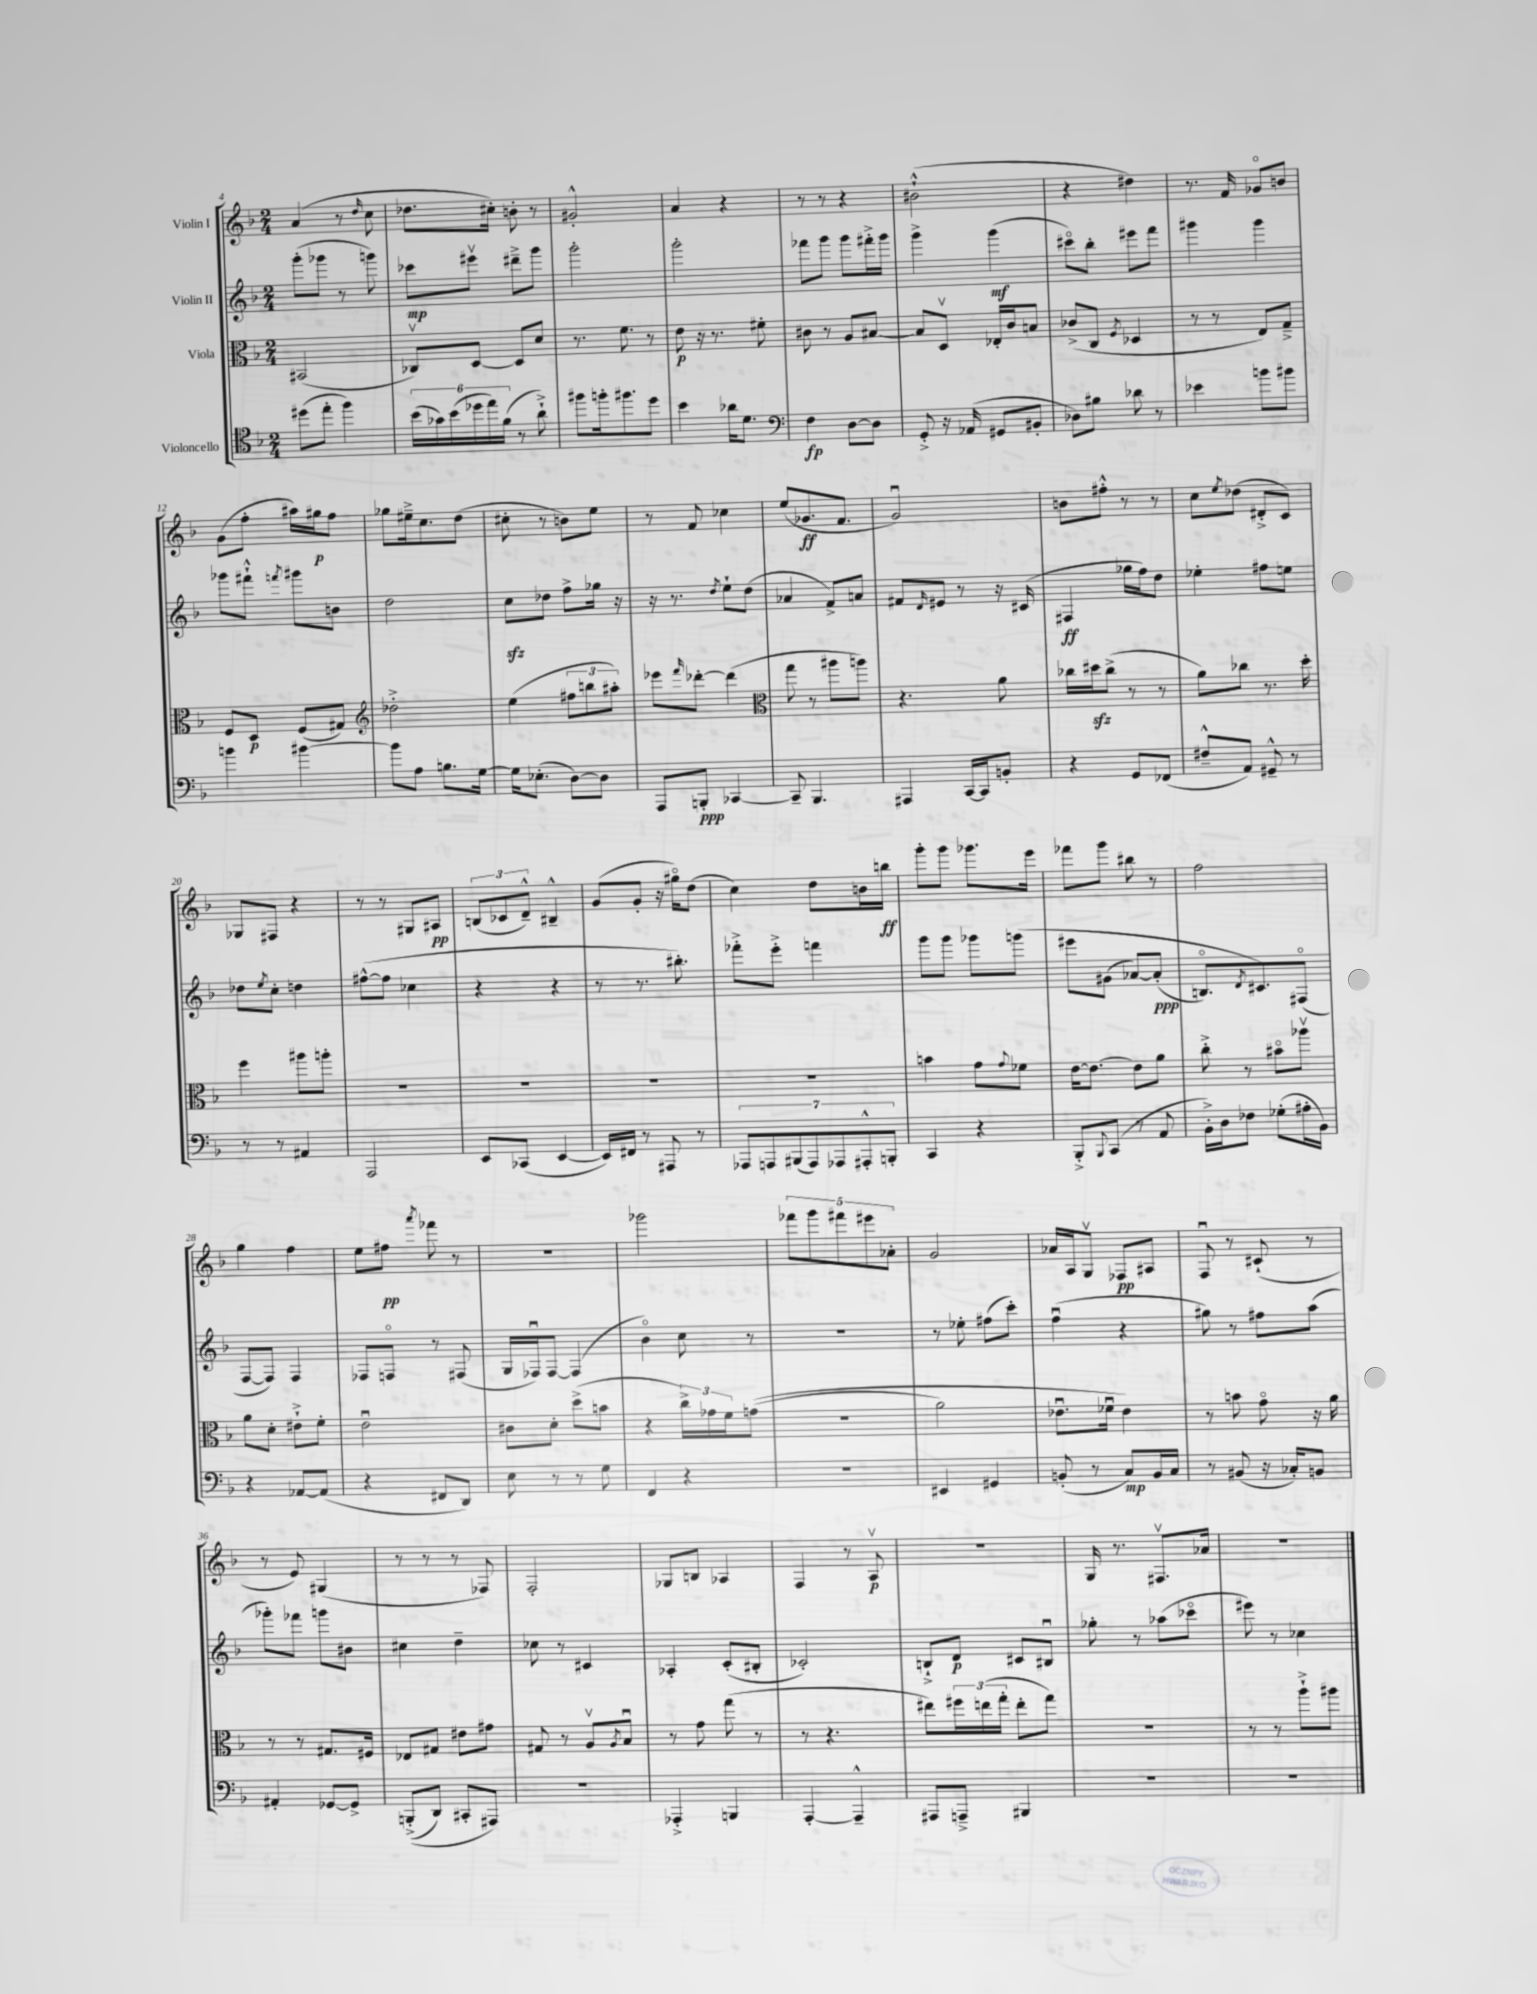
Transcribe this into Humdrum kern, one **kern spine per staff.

**kern	**dynam	**kern	**dynam	**kern	**dynam	**kern	**dynam
*part4	*part4	*part3	*part3	*part2	*part2	*part1	*part1
*staff4	*staff4	*staff3	*staff3	*staff2	*staff2	*staff1	*staff1
*I"Violoncello	*	*I"Viola	*	*I"Violin II	*	*I"Violin I	*
*clefC4	*	*clefC3	*	*clefG2	*	*clefG2	*
*k[b-]	*	*k[b-]	*	*k[b-]	*	*k[b-]	*
*M2/4	*	*M2/4	*	*M2/4	*	*M2/4	*
=4	=4	=4	=4	=4	=4	=4	=4
(8dd#X\L	.	(2BB#X/	.	(8ggg'\L	.	(4a/	.
8ee'\J	.	.	.	8ggg-X\J	.	.	.
4ff\)	.	.	.	8r	.	8r	.
.	.	.	.	.	.	16qqdd/	.
.	.	.	.	8gggn\)	.	8cc\	.
=5	=5	=5	=5	=5	=5	=5	=5
(24b-\LL	.	8C-Xv/L)	.	8ccc-X\L	mp	8.dd-X\L	.
24g-X\)	.	.	.	.	.	.	.
(24b-\	.	.	.	.	.	.	.
24dd-X\	.	[8D/J	.	8eee#Xv\J	.	.	.
24ee\)	.	.	.	.	.	.	.
.	.	.	.	.	.	16cc#X'\Jk)	.
(24f\JJ	.	.	.	.	.	.	.
8r	.	8D/L]	.	8ddd#X~^\L	.	8bn'\	.
8a`^\)	.	8d/J	.	8ggg\J	.	8r	.
=6	=6	=6	=6	=6	=6	=6	=6
8ff#X\L	.	8.r	.	2ggg'\	.	2g#X'^^/	.
16ffn'\k	.	.	.	.	.	.	.
8.ff#X\	.	8.f\	.	.	.	.	.
8dd\J	.	8r	.	.	.	.	.
=7	=7	=7	=7	=7	=7	=7	=7
4b-\	.	8e\	p	2ggg'\	.	4a/	.
.	.	16r	.	.	.	.	.
.	.	8.r	.	.	.	.	.
16a-X\KL	.	.	.	.	.	4r	.
8.d\J	.	.	.	.	.	.	.
.	.	8f#X'\	.	.	.	.	.
=8	=8	=8	=8	=8	=8	=8	=8
*clefF4	*	*	*	*	*	*	*
4F\	fp	8c#X\	.	8fff-X\L	.	8r	.
.	.	8r	.	8ggg\J	.	8r	.
[8D\L	.	8A/L	.	8ggg\L	.	4r	.
8D\J]	.	[8B#X/J	.	16fff#X'^\L	.	.	.
.	.	.	.	16ggg\JJ	.	.	.
=9	=9	=9	=9	=9	=9	=9	=9
8GG'^/	.	8B#/L]	.	4ggg^\	.	(2b#X`^^\	.
16r	.	8Dv/J	.	.	.	.	.
(16AA-X/	.	.	.	.	.	.	.
8GG#X/L	.	16E-X'/LL	.	(4ggg\	mf	.	.
.	.	16c/J	.	.	.	.	.
8BB#X'/J	.	8Bn/J	.	.	.	.	.
=10	=10	=10	=10	=10	=10	=10	=10
8D-X\L)	.	(8c-X^/L	.	8ccc#X\L)	.	4r	.
8B#X\J	.	8C/J	.	8bb-'\J	.	.	.
.	.	8qF/	.	.	.	.	.
8d-X\	.	4D-X/	.	8eee#X\L	.	4dd#X\)	.
8r	.	.	.	8fff\J	.	.	.
=11	=11	=11	=11	=11	=11	=11	=11
4e-X\	.	8r	.	4ggg#X\	.	8.r	.
.	.	8r	.	.	.	.	.
.	.	.	.	.	.	16f/	.
8bn\L	.	8E/L)	.	4ggg#\	.	8g-X/L	.
8b#X\J	.	8G~^/J	.	.	.	8bn/J	.
!!LO:LB:g=z
=12	=12	=12	=12	=12	=12	=12	=12
4bn\	.	8F/L	.	8ggg-X\L	.	(8g\L	.
.	.	8D/J	p	8fff#X`^^\J	.	8ff'\J	.
.	.	.	.	8qfffn/	.	.	.
[4b#X\	.	(8F/L	.	8ggg#X\L	.	16aa#X\LL)	.
.	.	.	.	.	.	16gg#X\J	p
.	.	8G#X/J)	.	8bn\J	.	8ff\J	.
=13	=13	=13	=13	=13	=13	=13	=13
*	*	*clefG2	*	*	*	*	*
8b#\L]	.	2dd-X'^\	.	2dd\	.	8gg-X\L	.
8A\J	.	.	.	.	.	16ee#X~^\k	.
.	.	.	.	.	.	8.cc\	.
8.Bn\L	.	.	.	.	.	.	.
.	.	.	.	.	.	(8dd\J	.
[16G\Jk	.	.	.	.	.	.	.
=14	=14	=14	=14	=14	=14	=14	=14
16G\KL]	.	(4ee\	.	8cczz\L	.	8cc#X'\	.
(8.E-X'\J	.	.	.	.	.	.	.
.	.	.	.	8dd-X\J	.	8r	.
[8D\L)	.	12ff#X\L	.	8ff^\L	.	8bn\L)	.
.	.	12bbn\	.	.	.	.	.
8D\J]	.	.	.	16gg-X\Jk	.	8ee\J	.
.	.	12aa#X'\J)	.	.	.	.	.
.	.	.	.	16r	.	.	.
=15	=15	=15	=15	=15	=15	=15	=15
8AAA/L	.	8eee-X\L	.	16r	.	8r	.
.	.	.	.	8.r	.	.	.
.	.	16qqfff/	.	.	.	.	.
8BBBn'/J	ppp	[8ddd-X'\J	.	.	.	8f/	.
.	.	.	.	8qdd/	.	.	.
[4CC-X/	.	(4ddd-\]	.	8ee`\L	.	4cc-X\	.
.	.	.	.	(8dd\J	.	.	.
=16	=16	=16	=16	=16	=16	=16	=16
*	*	*clefC3	*	*	*	*	*
8CC-~/]	.	8gg\	.	4a-X/	.	(8ee/L	.
4.BBB-/	.	8r	.	.	.	8.g-X/	ff
.	.	8aa#X\L	.	8f^/L)	.	.	.
.	.	.	.	.	.	8.f/J	.
.	.	8aan\J)	.	8an/J	.	.	.
=17	=17	=17	=17	=17	=17	=17	=17
4AAA#X/	.	4.r	.	8f#X/L	.	2gu/)	.
.	.	.	.	16qqd/	.	.	.
.	.	.	.	8e#X/J	.	.	.
[16CC/LL	.	.	.	8r	.	.	.
16CC/J]	.	.	.	.	.	.	.
8BBn'/J	.	8a\	.	16r	.	.	.
.	.	.	.	(16c#X/	.	.	.
=18	=18	=18	=18	=18	=18	=18	=18
4r	.	16cc-X\LL	.	4F#X/	ff	8bn\L	.
.	.	16dd#Xzz\J	.	.	.	.	.
.	.	(8cc-^\J	.	.	.	8ff#X'^^\J	.
8GG/L	.	8r	.	16gg-X\LL	.	8r	.
.	.	.	.	16ff\J)	.	.	.
(8FF-X/J	.	8r	.	8dd\J	.	8r	.
=19	=19	=19	=19	=19	=19	=19	=19
8F#X~^^/L	.	8a\L)	.	4ee-X'\	.	8cc\L	.
.	.	.	.	.	.	8qee/	.
8AA/J)	.	8cc-X\J	.	.	.	(8dd-X\J	.
8GG#X~^^/	.	8.r	.	8ff#X\L	.	8d#X'^/L	.
8r	.	.	.	8een\J	.	8c/J)	.
.	.	16dd'\	.	.	.	.	.
!!LO:LB:g=z
=20	=20	=20	=20	=20	=20	=20	=20
8r	.	4ff\	.	8dd-X\L	.	8G-X/L	.
.	.	.	.	8qee/	.	.	.
8r	.	.	.	8cc'\J	.	8F#X/J	.
4AA#X/	.	8aa#X\L	.	4ddn\	.	4r	.
.	.	8aan'\J	.	.	.	.	.
=21	=21	=21	=21	=21	=21	=21	=21
2AAA/	.	2r	.	([8ff#X^^\L	.	8r	.
.	.	.	.	8ff#\J]	.	8r	.
.	.	.	.	4cc-X\	.	8G#X/L	.
.	.	.	.	.	.	8A#X/J	pp
=22	=22	=22	=22	=22	=22	=22	=22
8EE/L	.	2r	.	4r	.	(12Bn/L	.
.	.	.	.	.	.	12c-X/	.
(8CC-X/J	.	.	.	.	.	.	.
.	.	.	.	.	.	12d~^^/J)	.
[4EE/	.	.	.	4r	.	4B#X~^^/	.
=23	=23	=23	=23	=23	=23	=23	=23
16EE/LL])	.	2r	.	8r	.	(8g/L	.
16FF#X/JJ	.	.	.	.	.	.	.
8r	.	.	.	8.r	.	8g'/J	.
8AAA#X/	.	.	.	.	.	16r	.
.	.	.	.	8.bb#X'\)	.	16gg#X\KL)	.
8r	.	.	.	.	.	(8dd\J	.
=24	=24	=24	=24	=24	=24	=24	=24
14AAA-X/L	.	2r	.	8fff-X'^\L	.	4cc\)	.
14AAAn/	.	.	.	.	.	.	.
.	.	.	.	8eee'^\J	.	.	.
(14BBB#X/	.	.	.	.	.	.	.
14AAA/)	.	.	.	.	.	.	.
.	.	.	.	4fffn\	.	8dd\L	.
14AAA-X/	.	.	.	.	.	.	.
14AAA#X'^^/	.	.	.	.	.	.	.
.	.	.	.	.	.	16bn\L	.
14BBBn'/J	.	.	.	.	.	.	.
.	.	.	.	.	.	16bbn\JJ	ff
=25	=25	=25	=25	=25	=25	=25	=25
4CC/	.	4bn\	.	8ggg\L	.	8ggg'\L	.
.	.	.	.	8ggg\J	.	8ggg\J	.
4r	.	8g\L	.	8ggg-X\L	.	8.ggg-X\L	.
.	.	8qqg/	.	.	.	.	.
.	.	8f-X\J	.	(8gggn\J	.	.	.
.	.	.	.	.	.	16eee\Jk	.
=26	=26	=26	=26	=26	=26	=26	=26
8BBB-'^/L	.	[16e\KL	.	8eee#X\L	.	8fff-X\L	.
.	.	8.e\J_	.	.	.	.	.
8qqBBB-/	.	.	.	.	.	.	.
(8CC/J	.	.	.	(8g#X\J	.	8ggg\J	.
8r	.	8e\L]	.	[8a-X/L)	.	8bb#X\	.
8AA/	.	8a\J	.	(8a-'/J]	ppp	8r	.
=27	=27	=27	=27	=27	=27	=27	=27
16BB-'^\LL)	.	8cc'^\	.	8.Bn/L)	.	2ff\	.
16D\J	.	.	.	.	.	.	.
8F-X\J	.	8r	.	.	.	.	.
.	.	.	.	8qd/	.	.	.
.	.	.	.	8.c#X/)	.	.	.
(8G-X'\L	.	8b#X\L	.	.	.	.	.
16A#X'\L	.	8aa-Xv\J	.	(8F#X/J	.	.	.
16BB-\JJ)	.	.	.	.	.	.	.
!!LO:LB:g=z
=28	=28	=28	=28	=28	=28	=28	=28
4r	.	8a\L	.	[8F/L	.	4gg\	.
.	.	8d'\J	.	8F/J])	.	.	.
[8AA-X/L	.	8e#X`^\L	.	4F/	.	4ff\	.
(8AA-/J]	.	8f'\J	.	.	.	.	.
=29	=29	=29	=29	=29	=29	=29	=29
4r	.	2eu\	.	8F-X/L	.	8ee\L	.
.	.	.	.	8Fn/J	.	8ff#X\J	pp
.	.	.	.	.	.	8qaaa/	.
8FF#X/L	.	.	.	8r	.	8fff-X\	.
8DD/J)	.	.	.	(8F#X/	.	8r	.
=30	=30	=30	=30	=30	=30	=30	=30
8E\	.	8c#X\L	.	16G/LL	.	2r	.
.	.	.	.	16F-Xu/J)	.	.	.
8r	.	8d'\J	.	[8F-/J	.	.	.
8r	.	(8dd^\L	.	(4F-/]	.	.	.
8G\	.	8bn\J	.	.	.	.	.
=31	=31	=31	=31	=31	=31	=31	=31
4FF/	.	4r	.	4b-\)	.	2ggg-X\	.
4r	.	24cc^\LL)	.	8cc\	.	.	.
.	.	24g-X\	.	.	.	.	.
.	.	24f\J	.	.	.	.	.
.	.	((8gn\J	.	8r	.	.	.
=32	=32	=32	=32	=32	=32	=32	=32
2r	.	2r	.	2r	.	10fff-X\L	.
.	.	.	.	.	.	10ggg\	.
.	.	.	.	.	.	10fff#X\	.
.	.	.	.	.	.	10eee#X\	.
.	.	.	.	.	.	10a-X'\J	.
=33	=33	=33	=33	=33	=33	=33	=33
4EE#X/	.	2a\)	.	8r	.	2g/	.
.	.	.	.	8ee-X'\	.	.	.
4GG#X/	.	.	.	(8ff#X\L	.	.	.
.	.	.	.	8ccc'\J)	.	.	.
=34	=34	=34	=34	=34	=34	=34	=34
(8BBn'/	.	8.e-Xu\L	.	(4ffu\	.	16a-X/LL	.
.	.	.	.	.	.	16A/J	.
8r	.	.	.	.	.	8Gv/J	.
.	.	16f-Xu\Jk	.	.	.	.	.
8C/L)	mp	4e-\)	.	4r	.	8F-X/L	pp
16BB/L	.	.	.	.	.	8A#X/J	.
16C/JJ	.	.	.	.	.	.	.
=35	=35	=35	=35	=35	=35	=35	=35
8r	.	8r	.	8gg#X\)	.	8Fu/	.
(8BB#X/	.	8bn\	.	8r	.	8r	.
16r	.	8g\	.	8ff#X\L	.	(8c#X`/	.
16C-X'/KL)	.	.	.	.	.	.	.
8BBn/J	.	16r	.	(8aa\J	.	8r	.
.	.	16a\	.	.	.	.	.
!!LO:LB:g=z
=36	=36	=36	=36	=36	=36	=36	=36
4AA#X'/	.	8r	.	8ggg-X'\L)	.	8r	.
.	.	8r	.	8fff-X\J	.	8e/)	.
[8GG-X/L	.	8.G#X/L	.	8gggn\L	.	(4G#X/	.
8GG-^/J]	.	.	.	8b#X\J	.	.	.
.	.	16F#X/Jk	.	.	.	.	.
=37	=37	=37	=37	=37	=37	=37	=37
((8BBBn'^/L	.	8E-X/L	.	4cc#X\	.	8r	.
8DD/J)	.	8G#X/J	.	.	.	8r	.
8CC#X'/L	.	8e#X\L	.	4dd~\	.	8r	.
8AAA#X/J)	.	8g#X\J	.	.	.	8F-X/)	.
=38	=38	=38	=38	=38	=38	=38	=38
2r	.	8G#X/	.	8cc-X\	.	2F'/	.
.	.	8r	.	8r	.	.	.
.	.	8Av/L	.	4c#X/	.	.	.
.	.	8qA/	.	.	.	.	.
.	.	8B-u/J	.	.	.	.	.
=39	=39	=39	=39	=39	=39	=39	=39
4AAA-X'^/	.	8r	.	4A-X'/	.	8G-X/L	.
.	.	8g\	.	.	.	8Bn/J	.
4BBBn/	.	(8gg\	.	(8c'/L	.	4A-X/	.
.	.	8r	.	8B#X'/J	.	.	.
=40	=40	=40	=40	=40	=40	=40	=40
[4AAA'/	.	8r	.	2c-X'/)	.	4F/	.
.	.	4.r	.	.	.	.	.
4AAA~^^/]	.	.	.	.	.	8r	.
.	.	.	.	.	.	8Av/	p
=41	=41	=41	=41	=41	=41	=41	=41
8AAA#X/L	.	8ee#X\L)	.	8Bn`^/L	.	2r	.
8AAAn~^/J	.	24ff#X\L	.	8d/J	p	.	.
.	.	(24een\	.	.	.	.	.
.	.	24gg'\JJ	.	.	.	.	.
4BBB#X/	.	8ee'\L	.	8c#X/L	.	.	.
.	.	8gg\J)	.	8B#Xu/J	.	.	.
=42	=42	=42	=42	=42	=42	=42	=42
2r	.	2r	.	8gg-X'\	.	16G/	.
.	.	.	.	.	.	8.r	.
.	.	.	.	8r	.	.	.
.	.	.	.	(8aa-X\L	.	8.F#Xv/L	.
.	.	.	.	8ccc-X\J	.	.	.
.	.	.	.	.	.	16a-X/Jk	.
=43	=43	=43	=43	=43	=43	=43	=43
2r	.	8r	.	8eee#X\)	.	2r	.
.	.	8r	.	8r	.	.	.
.	.	8aa`^\L	.	4cc-X\	.	.	.
.	.	8aa#X\J	.	.	.	.	.
==	==	==	==	==	==	==	==
*-	*-	*-	*-	*-	*-	*-	*-
